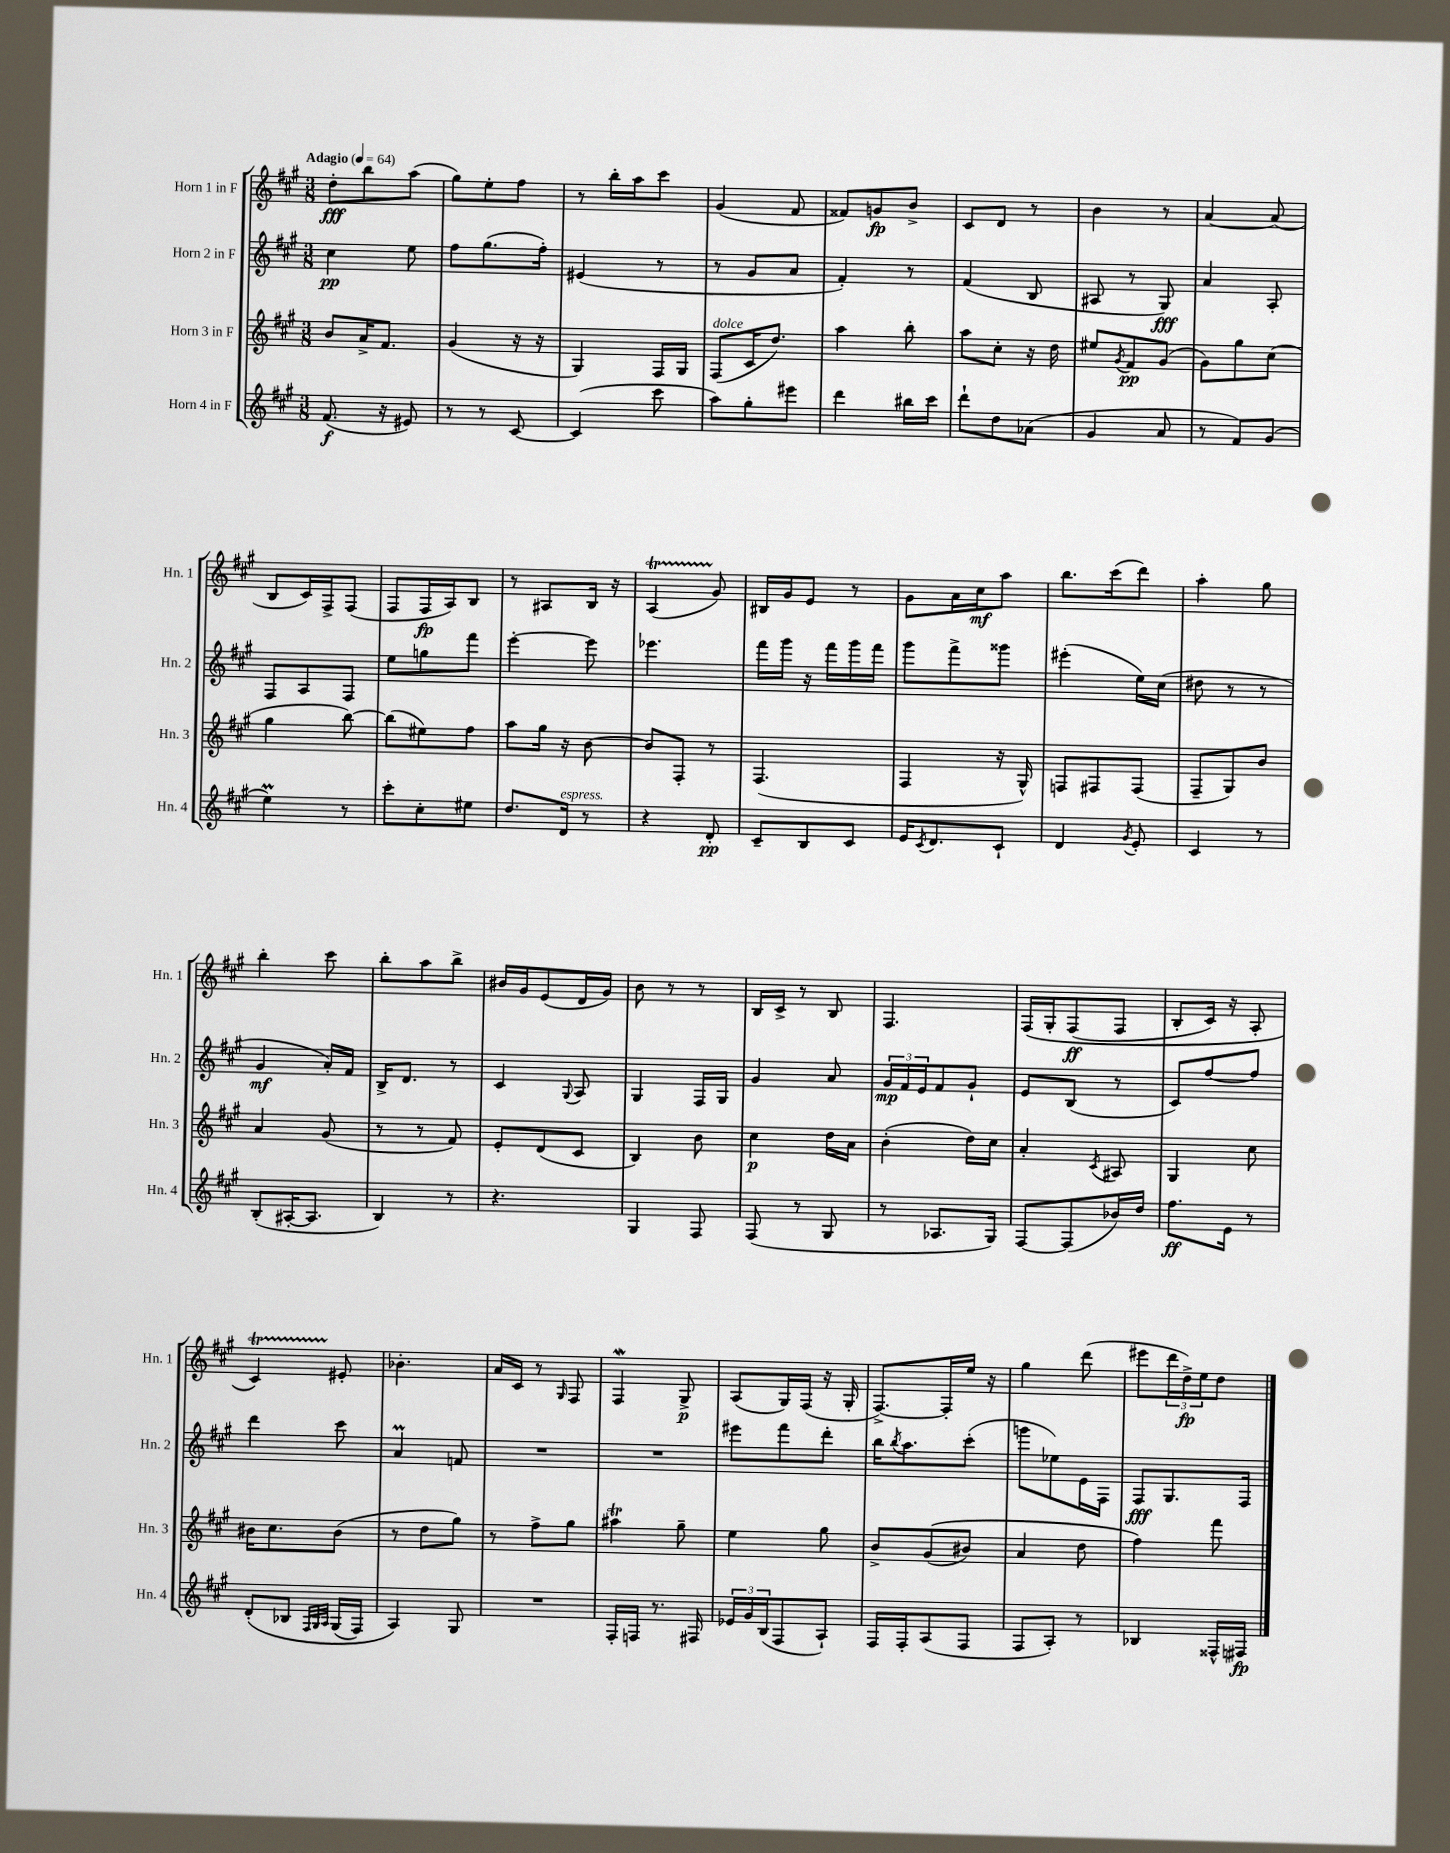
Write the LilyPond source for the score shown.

<<
\new StaffGroup <<
\new Staff = "s0" \with { instrumentName = "Horn 1 in F" shortInstrumentName = "Hn. 1" } {
    \clef treble \key a \major \numericTimeSignature \time 3/8 \tempo "Adagio" 4 = 64
    d''8-.\fff b''8 a''8( |
    gis''8) e''8-. fis''8 |
    r8 b''16-. a''16 cis'''8 |
    gis'4( fis'8 |
    fisis'8) g'8\fp b'8-> |
    cis'8 d'8 r8 |
    b'4 r8 |
    a'4~ a'8( |
    b8 cis'16) fis16-> fis8( |
    fis8 fis16\fp a16) b8 |
    r8 ais8 b16 r16 |
    a4\startTrillSpan( gis'8\stopTrillSpan) |
    bis16 gis'16 e'8 r8 |
    gis'8 a'16 cis''16\mf a''8 |
    b''8. cis'''16( d'''8) |
    a''4-. gis''8 |
    b''4-. cis'''8 |
    b''8-. a''8 b''8-> |
    bis'16 gis'16 e'8( d'16 gis'16) |
    b'8 r8 r8 |
    b16 cis'16-> r8 b8 |
    fis4. |
    fis16\( gis16-. fis8\ff( fis8 |
    b8-. cis'16) r16 a8-. |
    cis'4\startTrillSpan\) eis'8-.\stopTrillSpan |
    bes'4.-. |
    a'16 cis'16 r8 \grace { gis16 } fis8 |
    fis4\mordent gis8->\p |
    a8( gis16) fis16( r16 gis16-. |
    fis8.~->) fis16-. e''16 r16 |
    gis''4 d'''8( |
    eis'''8 \tuplet 3/2 { d'''16 d''16->\fp) e''16 } d''8 \bar "|." |
}
\new Staff = "s1" \with { instrumentName = "Horn 2 in F" shortInstrumentName = "Hn. 2" } {
    \clef treble \key a \major \numericTimeSignature \time 3/8
    cis''4\pp e''8 |
    fis''8 gis''8.( fis''16-.) |
    eis'4( r8 |
    r8 gis'8 a'8 |
    fis'4-.) r8 |
    fis'4( b8 |
    ais8 r8 gis8\fff) |
    a'4 a8-. |
    fis8 a8 fis8 |
    e''8 g''8 fis'''8 |
    e'''4~-. e'''8 |
    ees'''4. |
    fis'''16 gis'''16 r16 fis'''16 gis'''16 fis'''16 |
    gis'''8 fis'''8-> gisis'''8 |
    eis'''4-.( e''16) cis''16( |
    dis''8 r8 r8 |
    gis'4\mf a'16-.) fis'16 |
    b16-> d'8. r8 |
    cis'4 \appoggiatura { gis8 } a8 |
    gis4 fis16 gis16 |
    gis'4 a'8 |
    \tuplet 3/2 { gis'16\mp fis'16 e'16 } fis'8 gis'8-! |
    e'8 b8( r8 |
    cis'8) fis''8~ fis''8 |
    d'''4 cis'''8 |
    a'4\prall f'8 |
    R4. |
    R4. |
    eis'''8 fis'''8 d'''8-. |
    b''16 \acciaccatura { b''8 } a''8. cis'''8-.( |
    g'''8 ees''8) e'16 fis16 |
    fis8\fff gis8. fis16 \bar "|." |
}
\new Staff = "s2" \with { instrumentName = "Horn 3 in F" shortInstrumentName = "Hn. 3" } {
    \clef treble \key a \major \numericTimeSignature \time 3/8
    b'8 a'16-> fis'8. |
    gis'4( r16 r16 |
    gis4) fis16 gis16 |
    fis8^\markup { \italic "dolce" }( cis'16 d''8.) |
    a''4 b''8-. |
    a''8 cis''8-. r16 d''16 |
    eis''8 \acciaccatura { gis'8 } fis'8\pp gis'8( |
    gis'8) gis''8 cis''8( |
    gis''4 b''8~) |
    b''8( eis''8) fis''8 |
    a''8 gis''16 r16 b'8~ |
    b'8 fis8-. r8 |
    fis4.( |
    fis4 r16 gis16-^) |
    f8 fis8 fis8( |
    fis8-- gis8) b'8 |
    a'4 gis'8( |
    r8 r8 fis'8) |
    e'8-. d'8( cis'8 |
    b4) b'8 |
    cis''4\p d''16 a'16 |
    b'4-.( d''16) cis''16 |
    a'4-. \acciaccatura { cis'8 } ais8 |
    gis4 cis''8 |
    bis'16 cis''8. bis'8( |
    r8 d''8 gis''8) |
    r8 fis''8-> gis''8 |
    ais''4\trill gis''8-- |
    e''4 gis''8 |
    b'8-> gis'8(\( bis'8) |
    a'4 d''8 |
    fis''4\) fis'''8 \bar "|." |
}
\new Staff = "s3" \with { instrumentName = "Horn 4 in F" shortInstrumentName = "Hn. 4" } {
    \clef treble \key a \major \numericTimeSignature \time 3/8
    fis'8.\f( r16 eis'8) |
    r8 r8 cis'8~ |
    cis'4( cis'''8 |
    a''8) gis''8-. eis'''8 |
    d'''4 bis''16 cis'''16 |
    d'''8-! d''8 aes'8( |
    gis'4 a'8 |
    r8 fis'8) gis'8( |
    e''4\prall) r8 |
    cis'''8-. cis''8-. eis''8 |
    d''8. d'16^\markup { \italic "espress." } r8 |
    r4 d'8-.\pp |
    cis'8-- b8 cis'8 |
    e'16 \acciaccatura { cis'8 } d'8. cis'8-! |
    d'4 \acciaccatura { gis'8 } e'8-. |
    cis'4 r8 |
    b8-.( ais16~-. ais8. |
    b4) r8 |
    r4. |
    gis4 fis8 |
    fis8( r8 gis8 |
    r8 aes8. gis16) |
    fis8~ fis8( bes'16) d''16 |
    fis''8.\ff e'16 r8 |
    d'8-.\( bes8 \grace { fis32 gis32 a32 } gis16( fis16) |
    a4\) gis8 |
    R4. |
    fis16-. f16 r8. fis16 |
    \tuplet 3/2 { ees'16 gis'16 b16( } fis8 a8-!) |
    fis16 fis16-. a8( fis8 |
    fis8 a8-.) r8 |
    bes4 fisis16-^ fis16\fp \bar "|." |
}
>>
>>
\layout { \context { \Score \remove "Bar_number_engraver" } }
